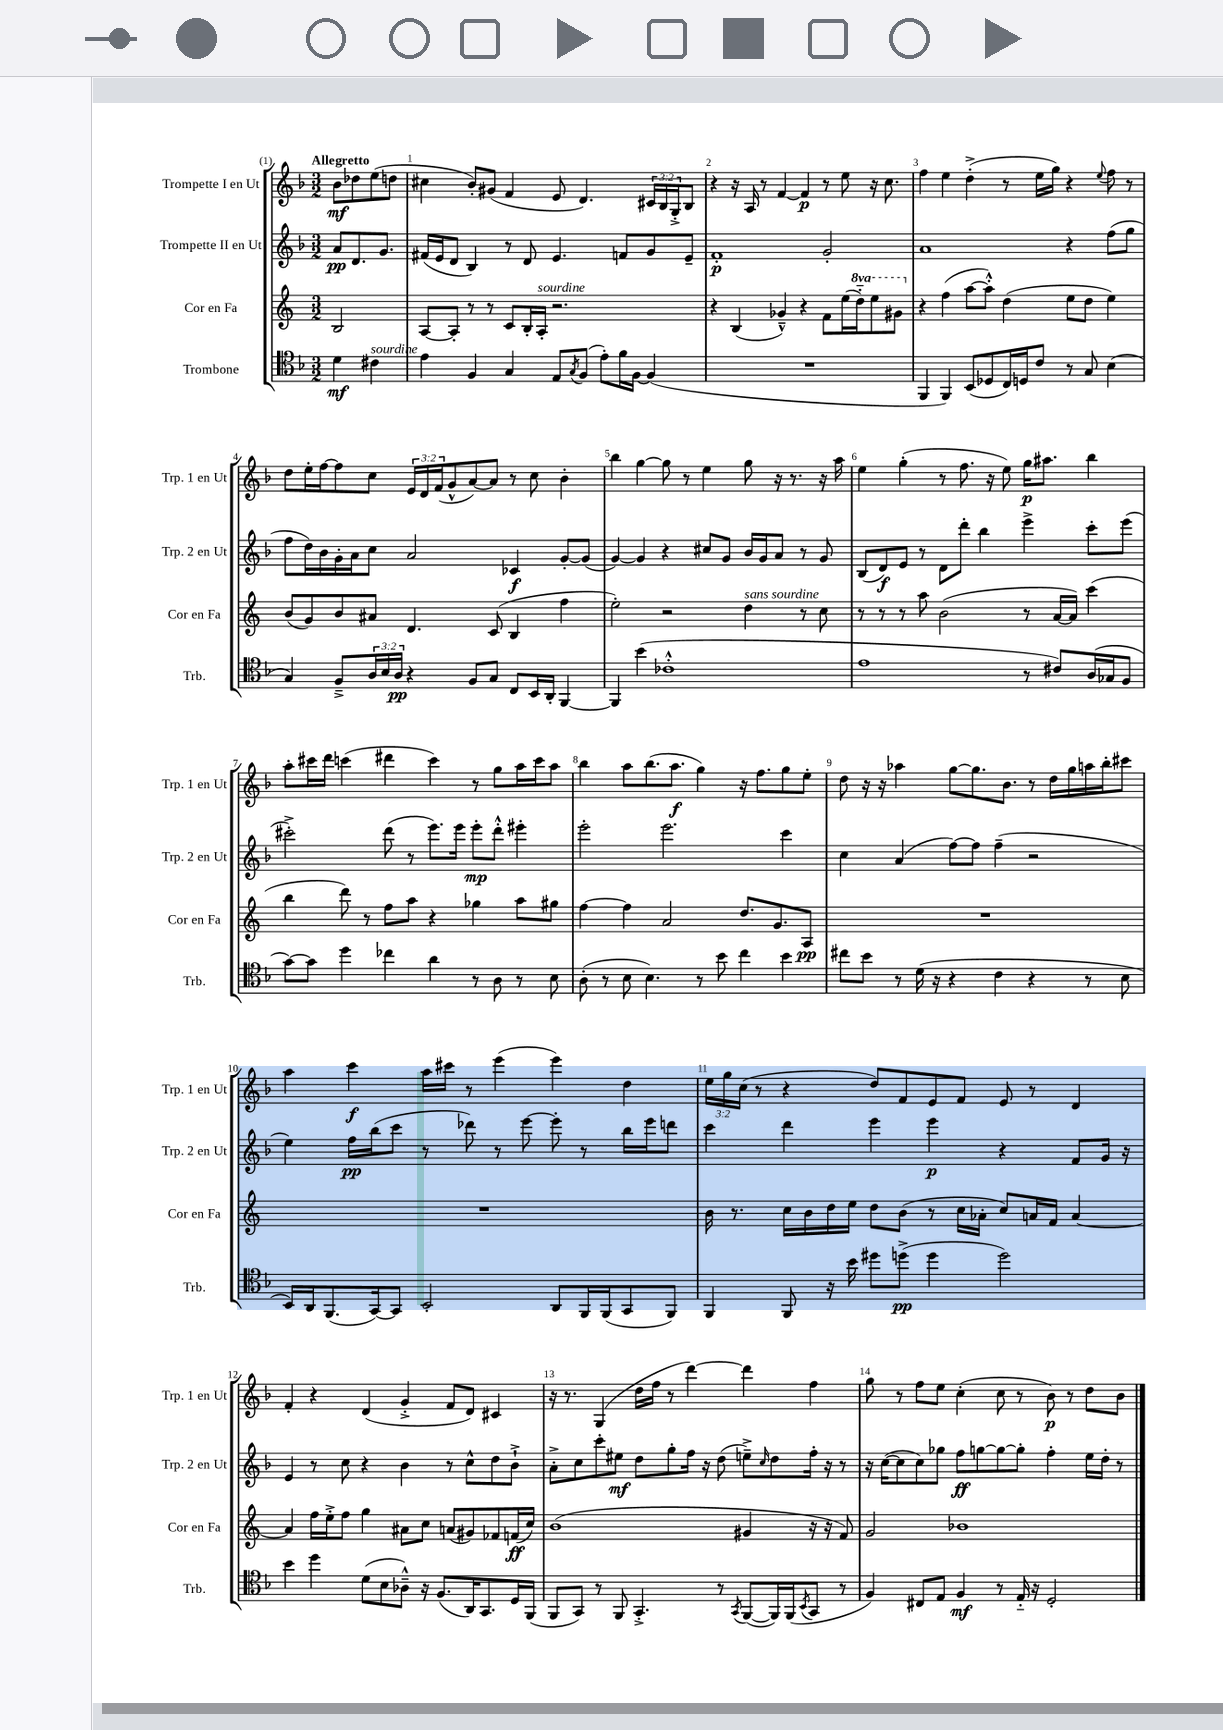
<<
\new StaffGroup <<
\new Staff = "s0" \with { instrumentName = "Trompette I en Ut" shortInstrumentName = "Trp. 1 en Ut" } {
    \clef treble \key f \major \numericTimeSignature \time 3/2 \override Staff.TupletNumber.text = #tuplet-number::calc-fraction-text \partial 2 \tempo "Allegretto"
    bes'8\mf des''8 e''8( d''8 |
    cis''4 bes'8-.) gis'8( f'4 e'8 d'4.) \tuplet 3/2 { cis'16 bes16 g16-.-> } bes8 |
    r4 r16 a16 r8 f'4~ f'4\p r8 e''8 r16 c''8. |
    f''4 e''4 d''4-.->( r8 e''16 g''16) r4 \appoggiatura { e''8 } f''8 r8 |
    d''8 e''16-. f''16~ f''8 c''8 \tuplet 3/2 { e'16 d'16 f'16( } g'8-^ a'8~) a'8 r8 c''8 bes'4-. |
    bes''4 g''4~ g''8 r8 e''4 g''8 r16 r8. r16 a''16 |
    e''4 g''4-.( r8 f''8. r16 e''8) g''16\p ais''8. bes''4 |
    a''8-. cis'''16 d'''16 c'''4( dis'''4 c'''4) r8 g''8 a''16 c'''16 a''8 |
    bes''4 a''8 bes''8.( a''8.\f g''4) r16 f''8. g''8 e''8-. |
    d''8 r16 r16 aes''4 g''8~ g''8. bes'8. r8 d''16 g''16 a''16 bes''16-. cis'''8 |
    a''4 c'''4\f a''16 cis'''16 r8 e'''4( e'''4) d''4 |
    \tuplet 3/2 { e''16 g''16 c''16( } r8 r4 d''8) f'8 e'8 f'8 e'8 r8 d'4 |
    f'4-. r4 d'4( g'4-.-> f'8 d'8) cis'4 |
    r16 r8. g4( d''16 f''16 r8 d'''4~) d'''4 f''4 |
    g''8 r8 f''8 e''8 c''4-.( c''8 r8 bes'8\p) r8 d''8 bes'8 \bar "|." |
}
\new Staff = "s1" \with { instrumentName = "Trompette II en Ut" shortInstrumentName = "Trp. 2 en Ut" } {
    \clef treble \key f \major \numericTimeSignature \time 3/2 \partial 2
    a'8\pp d'8. g'8. |
    fis'16( e'16 d'8 bes4) r8 d'8 e'4. f'8 g'8 e'8-- |
    f'1-.\p g'2-. |
    a'1 r4 f''8( g''8 |
    f''8 d''16) bes'16 g'16-. a'16 c''8 a'2 ces'4\f g'8~-. g'8( |
    g'4~) g'4 r4 cis''8 g'8 bes'16 g'16 a'8 r8 g'8 |
    bes8( d'8\f) e'8 r8 d'8 d'''8-. bes''4 e'''4-> c'''8-. e'''8( |
    cis'''2-.->) d'''8( r8 e'''8.) e'''16 e'''8-.\mp d'''8-.-^ eis'''4-. |
    e'''2-. e'''2. c'''4 |
    c''4 a'4( f''8~) f''8 f''4--( r2 |
    e''4) f''16\pp bes''16( c'''8 r8 des'''8) r8 e'''8~ e'''8-. r8 bes''16 e'''16 d'''8 |
    c'''4 d'''4 e'''4 e'''4\p r4 f'8 g'16 r16 |
    e'4 r8 c''8 r4 bes'4 r8 c''8-^ d''8 bes'8-!-> |
    a'8-.-> c''8 c'''8-. eis''8\mf d''8 g''8-. f''16 r16 d''8( e''8--->) \grace { c''16 } d''8 f''16-. r16 r8 |
    r16 c''16~( c''8 c''8) ges''8 f''8\ff g''8~ g''8~ g''8-. f''4-. e''16 d''16-. r8 \bar "|." |
}
\new Staff = "s2" \with { instrumentName = "Cor en Fa" shortInstrumentName = "Cor en Fa" } {
    \clef treble \key c \major \numericTimeSignature \time 3/2 \set Staff.ottavationMarkups = #ottavation-simple-ordinals \partial 2
    b2 |
    a8~ a8-. r8 r8 c'8 b16-. a16-.^\markup { \italic "sourdine" } r2. |
    r4 b4( ges'4---^) r4 f'8 e''16( \ottava #1 d'''16-_) e'''8 gis''8 \ottava #0 |
    r4 f''4( a''8~ a''8-.-^) d''4( e''8 d''8 e''4) |
    b'8( g'8) b'8 ais'8 d'4. c'8( b4 f''4 |
    e''2-.) r2 d''4^\markup { \italic "sans sourdine" } r8 c''8 |
    r8 r8 r8 a''8 b'2( r8 a'16~ a'16) c'''4( |
    b''4 d'''8) r8 f''8 a''8 r4 ges''4 a''8 gis''8 |
    f''4~ f''4 a'2 d''8. g'8. a8\pp |
    R1. |
    R1. |
    b'16 r8. c''16 b'16 d''16 e''16 d''8 b'8( r8 c''16 aes'16-. c''8) a'16 f'16 a'4~ |
    a'4 f''16 e''16-.-> f''8 g''4 ais'8 c''8 a'8( gis'8) fes'8 f'16\ff( c''16) |
    b'1( gis'4 r16 r16 f'8) |
    g'2 bes'1 \bar "|." |
}
\new Staff = "s3" \with { instrumentName = "Trombone" shortInstrumentName = "Trb." } {
    \clef tenor \key f \major \numericTimeSignature \time 3/2 \override Staff.TupletNumber.text = #tuplet-number::calc-fraction-text \partial 2
    d'4\mf cis'4^\markup { \italic "sourdine" } |
    e'4 f4 g4 e8 \acciaccatura { g8 } f8( e'8-.) f'16 f16~ f4( |
    R1. |
    f,4 f,4) bes,8( des8 c16) d16 c'8 r8 g8 bes4( |
    g4) f8---> \tuplet 3/2 { a16 bes16 a16\pp } r4 f8 g8 c8 bes,16 a,16-. f,4~ |
    f,4 bes'4( ces'1-.-^ |
    e'1 r8 cis'8) a16( ges16 f8 |
    g'8~) g'8 d''4 ces''4 a'4 r8 a8 r8 bes8 |
    a8-.( r8 bes8 bes4.) r8 bes'8 c''4 bes'4 |
    cis''8 bes'8 r8 d'16( r16 r4 c'4 r4 r8 bes8 |
    bes,16) a,16 f,8.( g,16~) g,8 bes,2-. a,8 f,16 f,16( g,8 f,8) |
    f,4 f,8 r16 bes'16 dis''8 d''8->\pp( d''4 d''2) |
    bes'4 d''4 d'8( bes8 aes8---^) r16 f8.( a,16) g,8. d16 f,16( |
    f,8 g,8) r8 f,8 g,4.-.-> r8 \acciaccatura { g,8 } f,8~( f,16) f,16( \acciaccatura { bes,8 } g,8 r8 |
    f4) cis8 e8 f4\mf r8 e16-_ r16 d2-. \bar "|." |
}
>>
>>
\layout { \context { \Score \override BarNumber.break-visibility = ##(#f #t #t) barNumberVisibility = #all-bar-numbers-visible } }
